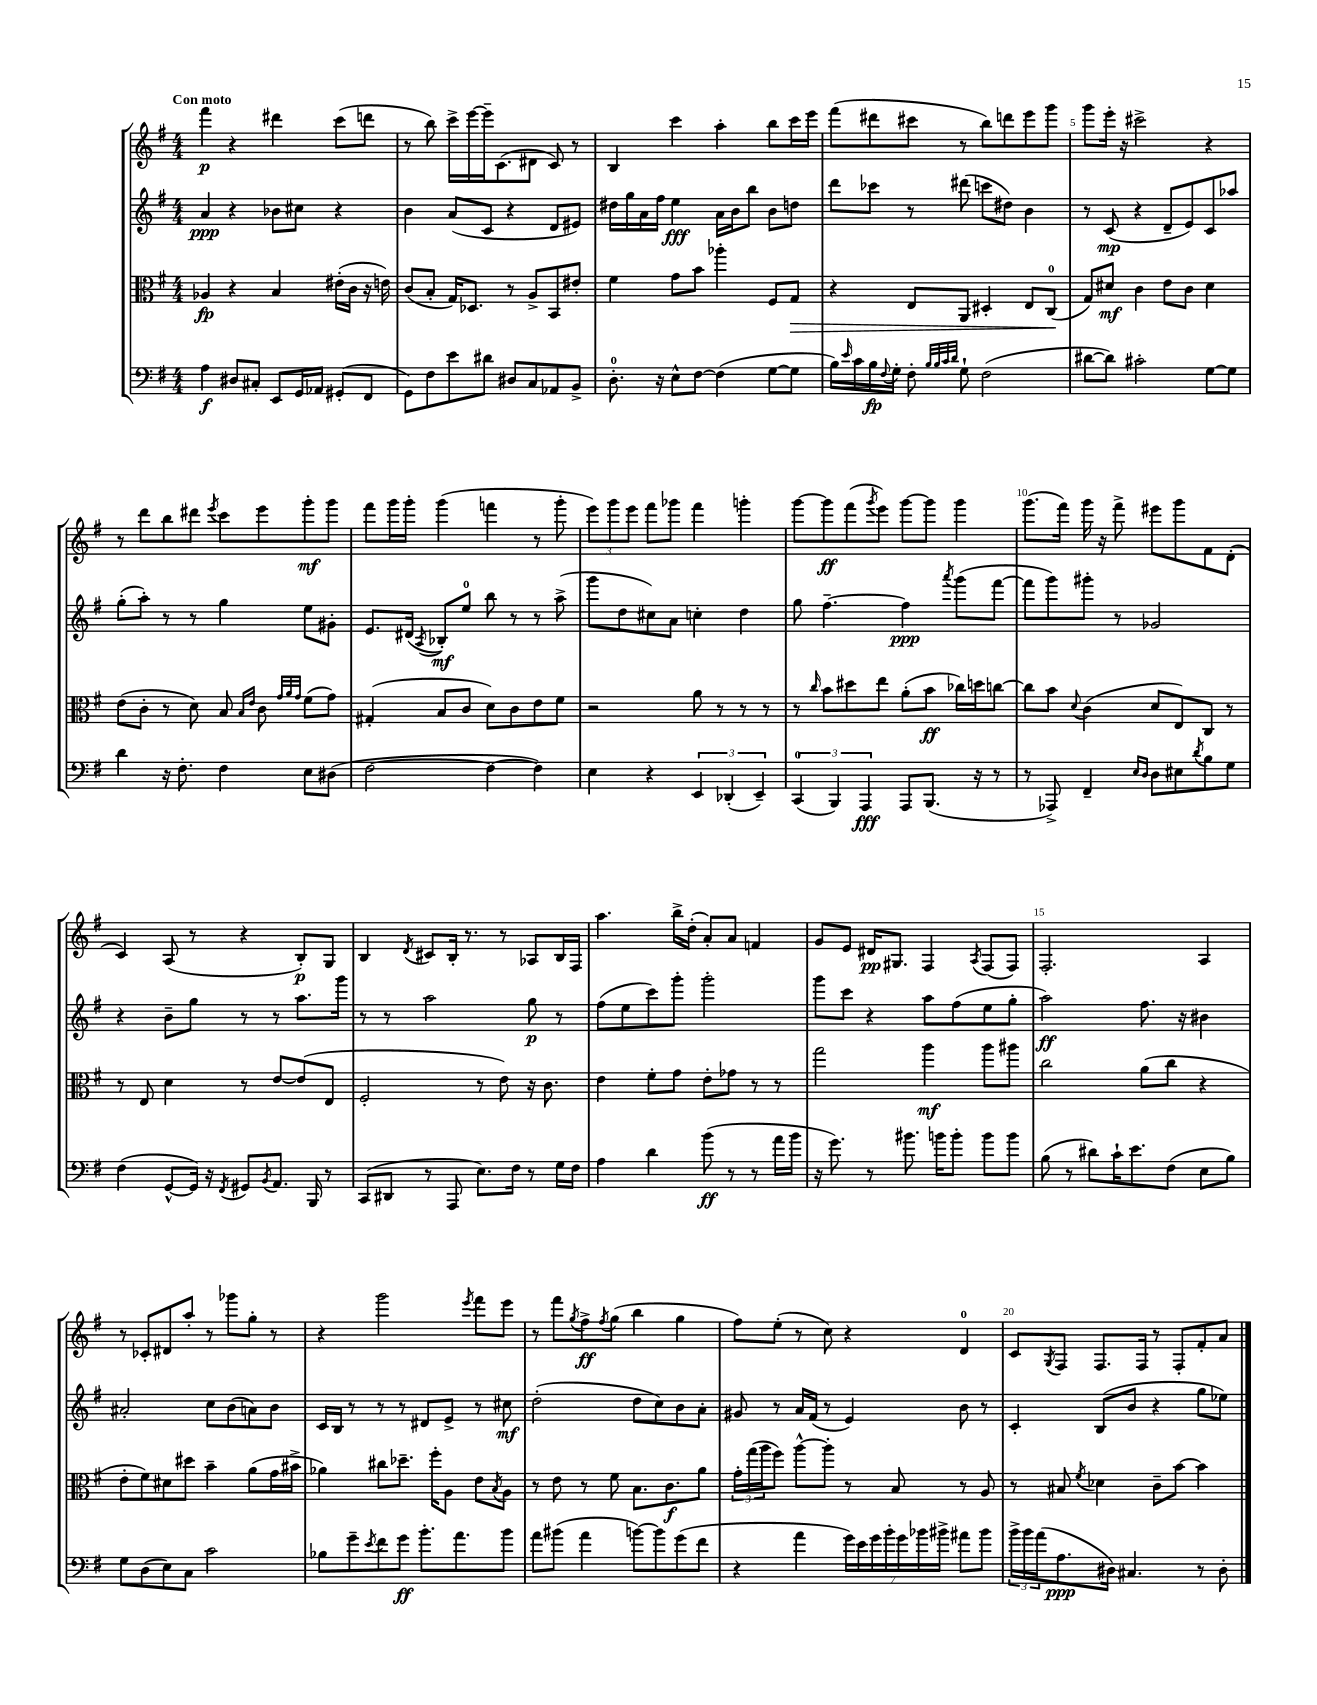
<<
\new StaffGroup <<
\new Staff = "s0" {
    \clef treble \key g \major \numericTimeSignature \time 4/4 \tempo "Con moto"
    fis'''4\p r4 dis'''4 c'''8( d'''8 |
    r8 b''8) c'''16-> e'''16~ e'''16-- c'8.( dis'8 c'8) r8 |
    b4 c'''4 a''4-. b''8 c'''16 e'''16 |
    fis'''8( dis'''8 cis'''8 r8 b''8) d'''8 e'''8 g'''8 |
    g'''8 e'''16-. r16 cis'''2-> r4 |
    r8 d'''8 b''8 dis'''8 \acciaccatura { e'''8 } c'''8 e'''8 g'''8-.\mf g'''8 |
    fis'''8 g'''16 g'''16-. g'''4( f'''4 r8 g'''8-. |
    \tuplet 3/2 { e'''8) g'''8 e'''8 } fis'''8 ges'''8 fis'''4 g'''4-. |
    g'''8~ g'''8\ff fis'''8( \acciaccatura { g'''8 } e'''8) g'''8~ g'''8 g'''4 |
    g'''8.( fis'''16) g'''16 r16 fis'''8-> eis'''8 g'''8 fis'8 d'8-.( |
    c'4) a8( r8 r4 b8-.\p) g8 |
    b4 \acciaccatura { d'8 } cis'8 b16-. r8. r8 aes8 b16 fis16 |
    a''4. b''16-> d''16-.( a'8-.) a'8 f'4 |
    g'8 e'8 dis'16\pp gis8. fis4 \acciaccatura { a8 } fis8( fis8) |
    fis2.-. a4 |
    r8 ces'8-. dis'8 a''8-. r8 ges'''8 g''8-. r8 |
    r4 g'''2 \acciaccatura { e'''8 } fis'''8 e'''8 |
    r8 fis'''8 \acciaccatura { g''8 } fis''8->\ff \acciaccatura { fis''8 } g''8( b''4 g''4 |
    fis''8) e''8-.( r8 c''8) r4 d'4-0 |
    c'8 \acciaccatura { g8 } fis8 fis8. fis16 r8 fis8-. fis'8-. a'8 \bar "|." |
}
\new Staff = "s1" {
    \clef treble \key g \major \numericTimeSignature \time 4/4
    a'4\ppp r4 bes'8 cis''8 r4 |
    b'4 a'8( c'8 r4 d'8 eis'8) |
    dis''16 g''16 a'16 fis''16 e''4\fff a'16 b'16 b''8 b'8 d''8 |
    d'''8 ces'''8 r8 dis'''8( c'''8 dis''8) b'4 |
    r8 c'8\mp( r4 d'8-- e'8) c'8 aes''8 |
    g''8-.( a''8-.) r8 r8 g''4 e''8 gis'8-. |
    e'8. dis'16( \acciaccatura { a8 } bes8-.\mf) e''8-0 b''8 r8 r8 a''8->( |
    g'''8 d''8 cis''8) a'8 c''4-. d''4 |
    g''8 fis''4.~-- fis''4\ppp \acciaccatura { a'''8 } g'''8( fis'''8~ |
    fis'''8 g'''8) gis'''8-. r8 ges'2 |
    r4 b'8-- g''8 r8 r8 a''8. g'''16 |
    r8 r8 a''2 g''8\p r8 |
    fis''8( e''8 c'''8) g'''8-. g'''2-. |
    g'''8 c'''8 r4 a''8 fis''8( e''8 g''8-. |
    a''2\ff) fis''8. r16 bis'4 |
    ais'2-. c''8 b'8( a'8) b'8 |
    c'16 b16 r8 r8 r8 dis'8 e'8-> r8 cis''8\mf |
    d''2-.( d''8 c''8) b'8 a'8-. |
    gis'8 r8 a'16 fis'16( r8 e'4) b'8 r8 |
    c'4-. b8( b'8 r4 g''8 ees''8) \bar "|." |
}
\new Staff = "s2" {
    \clef alto \key g \major \numericTimeSignature \time 4/4
    aes4\fp r4 b4 eis'16-.( c'16 r16 e'16) |
    c'8( b8-. g16) des8. r8 a8-> b,8 eis'8-. |
    fis'4 g'8 b'8 aes''4-. fis8 g8\> |
    r4 e8 a,8 dis4-. e8 c8-0\!( |
    g8) dis'8\mf c'4 e'8 c'8 dis'4 |
    e'8( c'8-. r8 d'8) b8 \grace { b16 e'16 } c'8 \grace { g'32 a'32 g'32 } fis'8( g'8) |
    gis4-.( b8 c'8 d'8) c'8 e'8 fis'8 |
    r2 a'8 r8 r8 r8 |
    r8 \grace { c''16 } b'8 dis''8 e''8 a'8-.( b'8\ff ces''16) d''16 c''8~ |
    c''8 b'8 \appoggiatura { d'8 } c'4( d'8 e8) c8 r8 |
    r8 e8 d'4 r8 e'8~ e'8( e8 |
    fis2-. r8 e'8) r16 c'8. |
    e'4 fis'8-. g'8 e'8-. ges'8 r8 r8 |
    g''2 a''4\mf a''8 ais''8 |
    c''2 a'8( c''8 r4 |
    e'8-. fis'8) dis'8 dis''8 b'4-- a'8( g'16 bis'16-> |
    aes'4) cis''8 des''8.-- fis''16-. a8 e'8 \acciaccatura { b8 } a8 |
    r8 e'8 r8 fis'8 b8. c'8.\f a'8 |
    \tuplet 3/2 { g'16-. g''16( a''16 } fis''8) a''8~-^ a''8-. r8 b8 r8 a8 |
    r8 bis8 \acciaccatura { fis'8 } des'4 c'8-- b'8~ b'4 \bar "|." |
}
\new Staff = "s3" {
    \clef bass \key g \major \numericTimeSignature \time 4/4
    a4\f dis8 cis8-. e,8 g,16 aes,16 gis,8-.( fis,8 |
    g,8) fis8 e'8 dis'8 dis8 c8 aes,8 b,8-> |
    d8.-0-. r16 e8-^ fis8~ fis4( g8~ g8 |
    b16) \grace { e'16 } c'16 b16\fp \appoggiatura { fis8 } g16-. fis8-. \grace { b32 b32 c'32 d'32 } g8-! fis2( |
    dis'8~ dis'8) cis'2-. g8~ g8 |
    d'4 r16 fis8.-. fis4 e8 dis8( |
    fis2~ fis4~ fis4) |
    e4 r4 \tuplet 3/2 { e,4 des,4-.( e,4--) } |
    \tuplet 3/2 { c,4-0( b,,4) a,,4\fff } a,,8 b,,8.( r16 r8 |
    r8 aes,,8->) fis,4-- \grace { e16 d16 } d8 eis8 \acciaccatura { d'8 } b8 g8 |
    fis4( g,8~-^ g,16) r16 \acciaccatura { fis,8 } gis,8 \acciaccatura { b,8 } a,8. b,,16 r8 |
    c,8( dis,8 r8 a,,8 e8.) fis16 r8 g16 fis16 |
    a4 d'4 b'8\ff( r8 r8 a'16 b'16 |
    r16 g'8.) r8 bis'8. b'16 b'8-. b'8 b'8 |
    b8( r8 dis'8) c'16-! e'8. fis8( e8 b8) |
    g8 d8( e8) c8 c'2 |
    bes8 g'8-- \acciaccatura { e'8 } fis'8 g'8\ff b'8.-. a'8. b'8 |
    a'8 bis'8( a'4 b'8~) b'8 g'8( fis'8 |
    r4 a'4 \tuplet 7/4 { g'16) e'16 g'16 b'16-. g'16 bes'16 bis'16-> } ais'8 bis'8 |
    \tuplet 3/2 { b'16-> b'16 a'16( } a8.\ppp dis16) cis4. r8 dis8-. \bar "|." |
}
>>
>>
\layout { \context { \Score \override BarNumber.break-visibility = ##(#f #t #t) barNumberVisibility = #(every-nth-bar-number-visible 5) } }
